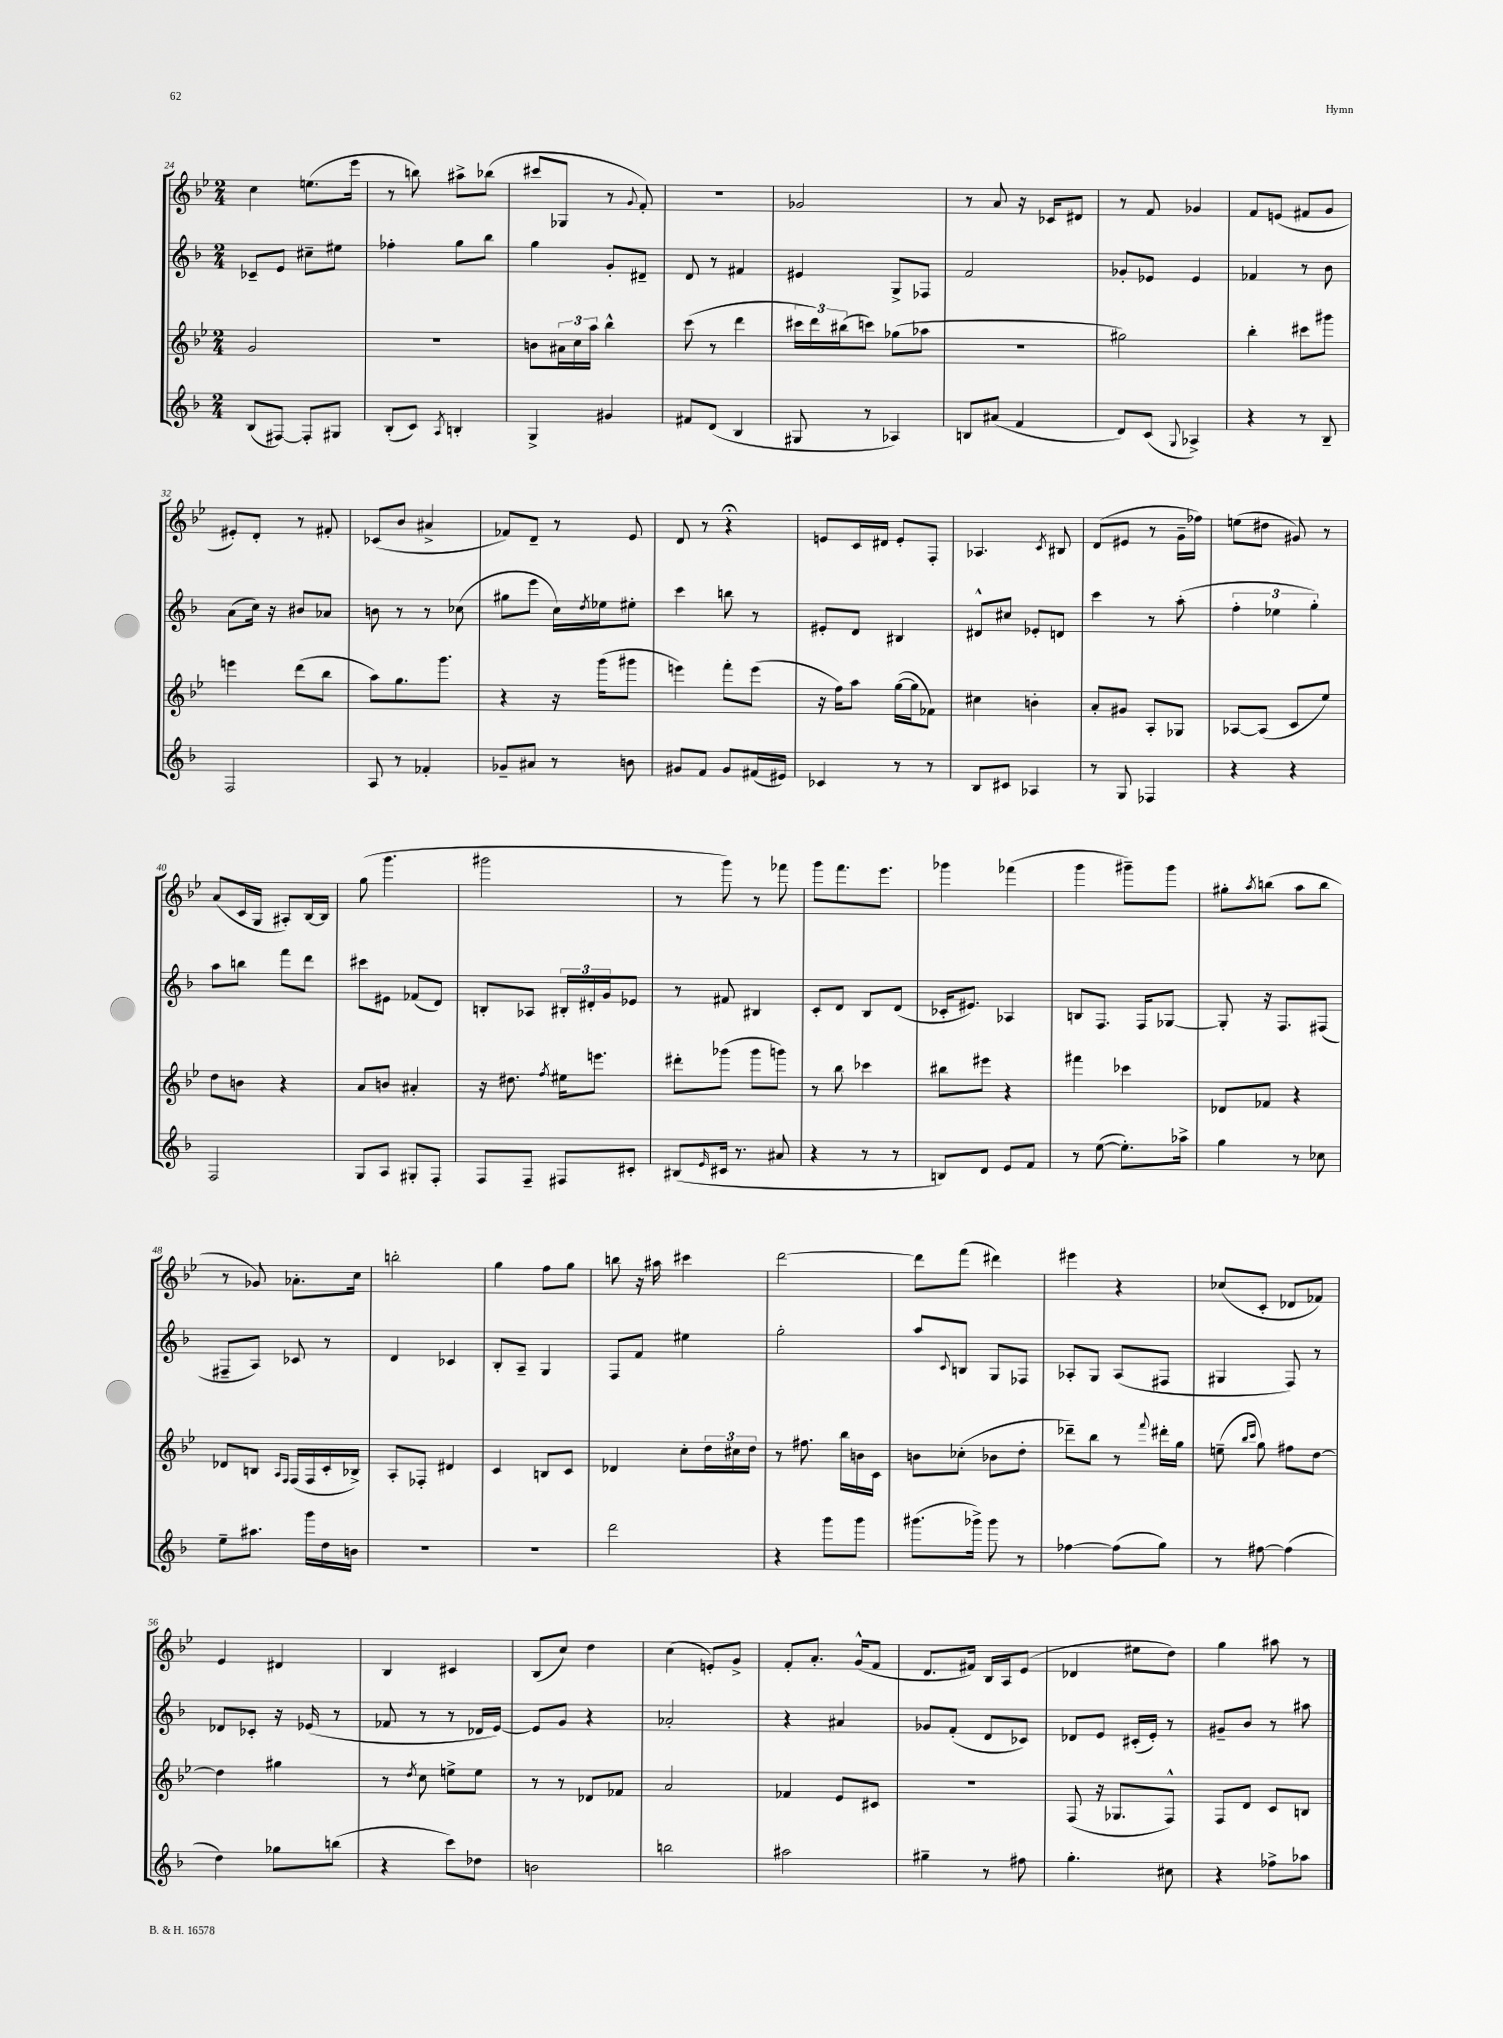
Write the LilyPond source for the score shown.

<<
\new StaffGroup <<
\new Staff = "s0" {
    \clef treble \key bes \major \numericTimeSignature \time 2/4
    c''4 e''8.( ees'''16 |
    r8 b''8) ais''8-> bes''8( |
    cis'''8 ges8 r8 \appoggiatura { g'8 } f'8-.) |
    r2 |
    ges'2 |
    r8 a'8 r16 ces'16 dis'8 |
    r8 f'8 ges'4 |
    f'8 e'8( fis'8 g'8 |
    eis'8-.) d'8-. r8 fis'8-. |
    ces'8( bes'8 ais'4-> |
    fes'8) d'8-- r8 ees'8 |
    d'8 r8 r4\fermata |
    e'8 c'16 dis'16 e'8-. f8-. |
    aes4. \acciaccatura { c'8 } bis8 |
    d'8( eis'8 r8 g'16-- fes''16) |
    e''8( dis''8 gis'8) r8 |
    a'8( c'16 g16 ais8-.) bes16~ bes16 |
    g''8( g'''4. |
    gis'''2 |
    r8 g'''8) r8 fes'''8 |
    g'''8 f'''8. ees'''8. |
    ges'''4 fes'''4( |
    g'''4 gis'''8--) gis'''8 |
    gis''8-. \acciaccatura { a''8 } b''8( a''8 b''8 |
    r8 ges'8) aes'8.-. c''16 |
    b''2-. |
    g''4 f''8 g''8 |
    b''8 r16 ais''16 cis'''4 |
    d'''2~ |
    d'''8 f'''8( dis'''4) |
    eis'''4 r4 |
    ces''8( c'8-. des'8 fes'8) |
    ees'4 dis'4 |
    bes4 cis'4 |
    bes8( c''8) d''4 |
    c''4( e'8-.) g'8-> |
    f'8-. a'8.-. g'16-^( f'8 |
    d'8. fis'16) bes16 a16 ees'8( |
    des'4 eis''8 d''8) |
    g''4 ais''8 r8 \bar "|." |
}
\new Staff = "s1" {
    \clef treble \key f \major \numericTimeSignature \time 2/4
    ces'8-- e'8 cis''8-- eis''8 |
    fes''4-. g''8 bes''8 |
    g''4 g'8-. dis'8-- |
    d'8 r8 fis'4 |
    eis'4 g8-> fes8 |
    f'2 |
    ges'8-. ees'8 ees'4 |
    fes'4 r8 bes'8 |
    a'8( c''16) r16 bis'8 aes'8 |
    b'8 r8 r8 ces''8( |
    gis''8 e'''8 c''16) \acciaccatura { d''8 } ees''16 eis''8-. |
    c'''4 b''8 r8 |
    eis'8-. d'8 bis4 |
    dis'8-^ cis''8 ees'8-. d'8 |
    c'''4 r8 a''8-.( |
    \tuplet 3/2 { f''4-. ees''4 g''4-.) } |
    a''8 b''8 f'''8 d'''8 |
    cis'''8 eis'8 fes'8( d'8) |
    b8-. aes8 \tuplet 3/2 { bis16-. dis'16-. g'16 } ees'8 |
    r8 fis'8 bis4 |
    c'8-. d'8 bes8 d'8( |
    ces'16-. eis'8.) aes4 |
    b8 f8. f16 ges8~ |
    ges8-. r16 f8. fis8( |
    fis8-- a8) ces'8 r8 |
    d'4 ces'4 |
    bes8-. a8-- g4 |
    f8 f'8 eis''4 |
    g''2-. |
    a''8 \appoggiatura { c'8 } b8 g8 fes8 |
    aes8-. g8 aes8( fis8 |
    gis4 f8) r8 |
    des'8 ces'8-. r16 ees'16( r8 |
    fes'8 r8 r8 des'16 e'16~) |
    e'8 g'8 r4 |
    aes'2-. |
    r4 ais'4 |
    ges'8 f'8-.( d'8 ces'8) |
    des'8 e'8 cis'16-.( e'16-.) r8 |
    gis'8-- bes'8 r8 ais''8 \bar "|." |
}
\new Staff = "s2" {
    \clef treble \key bes \major \numericTimeSignature \time 2/4
    g'2 |
    r2 |
    b'8 \tuplet 3/2 { ais'16 c''16 a''16 } bes''4-^ |
    c'''8( r8 d'''4 |
    \tuplet 3/2 { cis'''16 d'''16) bis''16( } c'''8) ges''8( aes''8 |
    R2 |
    gis''2) |
    bes''4-. cis'''8 gis'''8 |
    e'''4 d'''8( bes''8 |
    a''8) g''8. g'''8. |
    r4 r16 g'''16( gis'''8 |
    e'''4) f'''8-. e'''8( |
    r16 f''16) a''8 g''16~( g''16 fes'8) |
    cis''4 b'4-. |
    a'8-. gis'8 a8-. ges8 |
    aes8~ aes8( c'8 ees''8) |
    d''8 b'8 r4 |
    a'8 b'8 ais'4-. |
    r16 dis''8. \acciaccatura { f''8 } eis''16 e'''8. |
    dis'''8-. ges'''8( ges'''8 g'''8) |
    r8 bes''8 ces'''4 |
    bis''8 eis'''8 r4 |
    fis'''4 ces'''4 |
    des'8 fes'8 r4 |
    des'8 b8 \grace { a16 f16 } f16( f16 c'16-. bes16->) |
    a8-. fes8-. dis'4 |
    c'4 b8 c'8 |
    des'4 c''8-. \tuplet 3/2 { d''16 cis''16 d''16 } |
    r8 fis''8. bes''16 b'16 c'16 |
    b'8 ces''8-.( bes'8 d''8-. |
    des'''8--) bes''8 r8 \appoggiatura { f'''8 } dis'''16-. g''16 |
    e''8--( \grace { bes''16 c'''16 } g''8) fis''8 d''8~ |
    d''4 gis''4 |
    r8 \acciaccatura { d''8 } c''8 e''8-> e''8 |
    r8 r8 des'8 fes'8 |
    a'2 |
    fes'4 ees'8 cis'8 |
    R2 |
    f8( r16 ges8. f8-^) |
    f8 d'8 c'8 b8 \bar "|." |
}
\new Staff = "s3" {
    \clef treble \key f \major \numericTimeSignature \time 2/4
    bes8( fis8~) fis8-. gis8 |
    bes8-.( c'8) \acciaccatura { a8 } b4-. |
    g4-> gis'4 |
    fis'8 d'8( bes4 |
    gis8 r8 aes4) |
    b8 ais'8( f'4 |
    d'8) c'8( \appoggiatura { g8 } aes4->) |
    r4 r8 bes8-- |
    f2 |
    a8 r8 fes'4-. |
    ges'8-- ais'8 r8 b'8 |
    gis'8 f'8 gis'8 fis'16( eis'16) |
    ces'4 r8 r8 |
    bes8 cis'8 aes4 |
    r8 g8 fes4 |
    r4 r4 |
    f2 |
    g8 a8 gis8-. f8-. |
    f8 f8-- fis8 cis'8-. |
    bis8( \grace { e'16 } cis'16 r8. ais'8 |
    r4 r8 r8 |
    b8) d'8 e'8 f'8 |
    r8 e''8~( e''8.-.) aes''16-> |
    g''4 r8 ces''8 |
    e''8-- ais''8. g'''16 d''16 b'16 |
    R2 |
    R2 |
    d'''2 |
    r4 g'''8 g'''8 |
    gis'''8.( ges'''16->) ges'''8 r8 |
    fes''4~ fes''8( g''8) |
    r8 fis''8~ fis''4( |
    d''4) ges''8 b''8( |
    r4 c'''8) des''8 |
    b'2 |
    b''2 |
    ais''2 |
    gis''4-- r8 fis''8 |
    g''4.-. cis''8 |
    r4 fes''8-> aes''8 \bar "|." |
}
>>
>>
\layout { \context { \Score currentBarNumber = #24 } }
